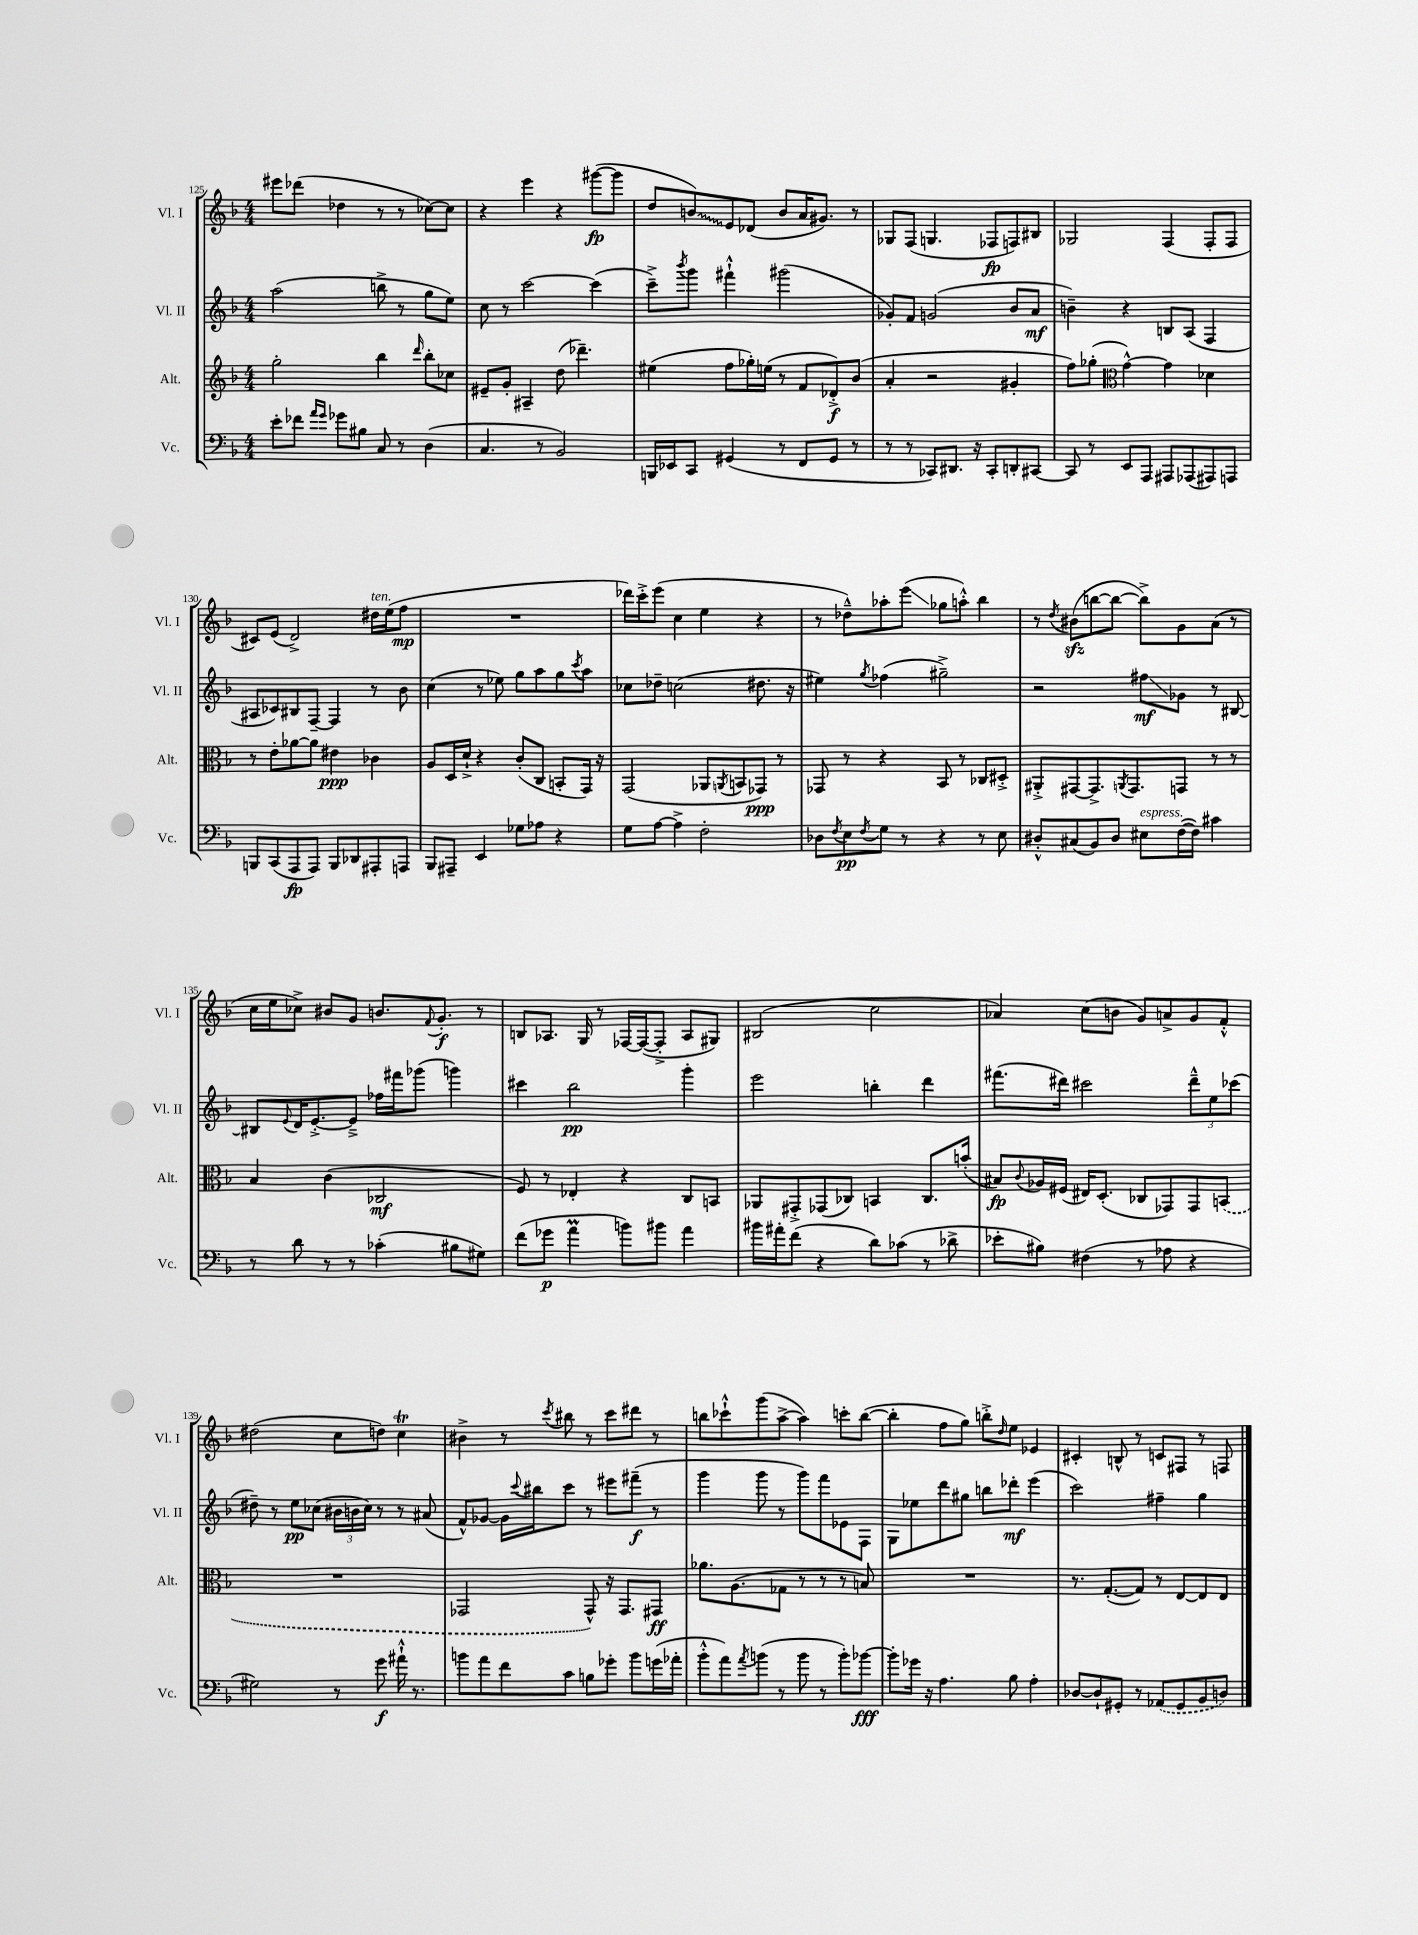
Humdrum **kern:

**kern	**kern	**kern	**kern
*staff4	*staff3	*staff2	*staff1
*clefF4	*clefG2	*clefG2	*clefG2
*k[b-]	*k[b-]	*k[b-]	*k[b-]
*M4/4	*M4/4	*M4/4	*M4/4
8e'	2gg'	(2aa	8eee#
8f-	.	.	(8ddd-
16qqa	.	.	.
16qqg	.	.	.
8g-	.	.	4dd-
8B#	.	.	.
8C	4bb-	8bb^	8r
8r	.	8r	8r
.	16qqddd	.	.
(4D	8bb-'	8gg	[8cc-)
.	8cc-	8ee)	8cc-]
=	=	=	=
4.C	8e#~	8cc	4r
.	8g'	8r	.
.	4A#~	[2ccc	4eee
8r	.	.	.
2BB-)	(8dd	.	4r
.	4.ddd-~)	.	.
.	.	(4ccc]	([8ggg#
.	.	.	8ggg#]
=	=	=	=
16BBB	(4ee#	8ccc~^)	8dd
16EE-	.	.	.
.	.	8qbbb-	.
8CC	.	8ggg	8b)
(4GG#	8ff	4fff#`^^	8e
.	16gg-')	.	(8d-
.	(16ee	.	.
8r	8r	(2ggg#	8b
8FF	8f	.	16a
.	.	.	8.g#)
8GG#	8d-'^)	.	.
8r	(8b-	.	8r
=	=	=	=
8r	4a'	8g-')	8G-
8r	.	8f	(8F
8CC-)	2r	(2g	4.G
8.DD#	.	.	.
16r	.	.	.
8CC-'	.	.	8F-
8DD'	4g#'	8b-	8F)
[8CC#	.	8a	8B#
=	=	=	=
8CC#]	8ff)	4b~)	2G-
8r	(8gg-'	.	.
*	*clefC3	*	*
8EE	[4g^^)	4r	.
8AAA	.	.	.
8AAA#	4g]	8B	(4F
(8AAA-	.	(8A	.
8AAA#)	4d-	4F	8F'
8AAA	.	.	8F
=	=	=	=
8BBB	8r	8A#	8c#)
(8CC	8e'	8c-)	(8e
8AAA	[8a-	8B#	2d^)
8AAA)	8a-]	[8F~	.
8BBB	4e#	4F]	.
8DD-	.	.	.
8AAA#'	4c-	8r	16dd#
.	.	.	(16ee
8AAA	.	8b-	8ff
=	=	=	=
8BBB-	8A	(4cc	1r
8AAA#~	16D	.	.
.	16d`^	.	.
4EE	4r	8r	.
.	.	8ee-)	.
8G-	(8c'	8gg	.
8A-	8C	8aa	.
4r	8BB'	8gg	.
.	.	8qccc	.
.	16GG)	8aa	.
.	16r	.	.
=	=	=	=
8G	(2GG	8cc-	16ddd-)
.	.	.	16ccc'^
[8A	.	8dd-~	(8eee
4A^]	.	(2cc	4cc
2F'	8AA-	.	4ee
.	8qAA	.	.
.	8BB	.	.
.	8GG-)	8.dd#	4r
.	8r	.	.
.	.	16r	.
=	=	=	=
8D-	8GG-	4ee#)	8r
8qF	.	.	.
8E	8r	.	8dd-~^^)
8qF	.	8qgg	.
8G	4r	(4ff-	8aa-'
8r	.	.	(8eee
4r	8BB-	2gg#~^)	8gg-
.	8r	.	8aa'^^)
8r	8C-	.	4bb-
8E	8D#'^	.	.
=	=	=	=
8D#'^^	8AA#'^	2r	8r
.	.	.	8qdd
(8C#	[8GG#	.	(8b#
8BB-)	8.GG#^]	.	[8bb
8D#	.	.	8bb_
.	8qAA	.	.
.	8.GG#	.	.
8E#	.	8ff#	8bb^])
([16F	8GG	8g-	8g
16F])	.	.	.
4c#	8r	8r	(8a
.	8r	[8B#	8r
=	=	=	=
8r	4B-	8B#]	16cc
.	.	.	16ee
.	.	8qqe	.
8d	.	16d	8cc-^)
.	.	[8.e'^	.
8r	(4c	.	8b#
8r	.	8e~^]	8g
(4c-'	2C-	16ff-	8.b
.	.	16fff#	.
.	.	(8ggg-	.
.	.	.	8qqf
.	.	.	8.g'
8B#	.	4ggg)	.
8G#)	.	.	8r
=	=	=	=
(8f	8F)	4ccc#	8B
8g-	8r	.	8.A-
4a	4E-'	2bb-	.
.	.	.	16G
.	.	.	8r
8b)	4r	.	[16F-
.	.	.	(16F-_
8b#	.	.	8F-'^]
4a	8C	4ggg'	8A-
.	8BB	.	8G#)
=	=	=	=
16b#	8AA-	2eee	(2B#
16a#'	.	.	.
(8f	8GG#'^	.	.
4r	(8GG-	.	.
.	8C-)	.	.
8d)	4BB	4bb'	2cc
(8c-	.	.	.
8r	8.C-	4ddd	.
8d-^	.	.	.
.	(16b'	.	.
=	=	=	=
8e-'	8B#)	(8.fff#	4a-)
.	8qqc	.	.
8B#)	16A-	.	.
.	(16F#	16ddd#)	.
(4F#	16E#)	2ccc#	(8cc
.	(8.D'	.	.
.	.	.	8b
8r	8C-	.	8g)
8A-	8GG-)	.	8a^
4r	8GG-	12ddd#~^^	8g
.	.	12ee	.
.	(8BB	.	8f'^^
.	.	(12ccc-	.
=	=	=	=
2G#)	1r	8dd#~)	(2dd#
.	.	8r	.
.	.	8ee	.
.	.	(8cc-	.
8r	.	24b#	8cc
.	.	24b	.
.	.	24cc-)	.
8g	.	8r	8dd)
16a#`^^	.	8r	4cc
8.r	.	.	.
.	.	(8a#	.
=	=	=	=
8b	2GG-	8f^^)	4b#^
8a	.	[8g-	.
8f	.	16g-]	8r
.	.	8qqccc	.
.	.	16bb#	.
.	.	.	8qccc
8c	.	8ccc	8bb#
8B	8GG-^^)	8r	8r
8g-'	16r	8eee#	8ccc
.	8.GG-	.	.
8b	.	(8fff#~	8ddd#
(16g	8GG#	8r	8r
16a-'	.	.	.
=	=	=	=
8b-'^^	8.a-	4ggg	8bb
8a)	.	.	8ccc-`^^
.	(8.A	.	.
8qa	.	.	.
(8b	.	8ggg	(8ggg
8r	8G-	8r	[8aa^
8b	8r	8ggg)	4aa])
8r	8r	8fff	.
8b')	8r	8e-	8ccc'
[8b-	8B)	8F	([8bb
=	=	=	=
8b-']	1r	8G	4bb']
16g-	.	8ee-	.
16r	.	.	.
4.A	.	8ddd	8ff
.	.	8gg#	8gg)
.	.	8bb	8bb'^
.	.	.	16qqdd
8B-	.	8ddd-'	8ee
4A'	.	(4eee	4e-
=	=	=	=
[8D-	8.r	2ccc)	4c#'
8D-`]	.	.	.
.	([8.G'	.	.
8GG#'	.	.	8B^^
8r	8G])	.	8r
(8AA-	8r	4ff#~	8c
8GG#	[8E	.	8F#
8BB-	8E]	4gg	8r
8D)	8E	.	8F
==	==	==	==
*-	*-	*-	*-
